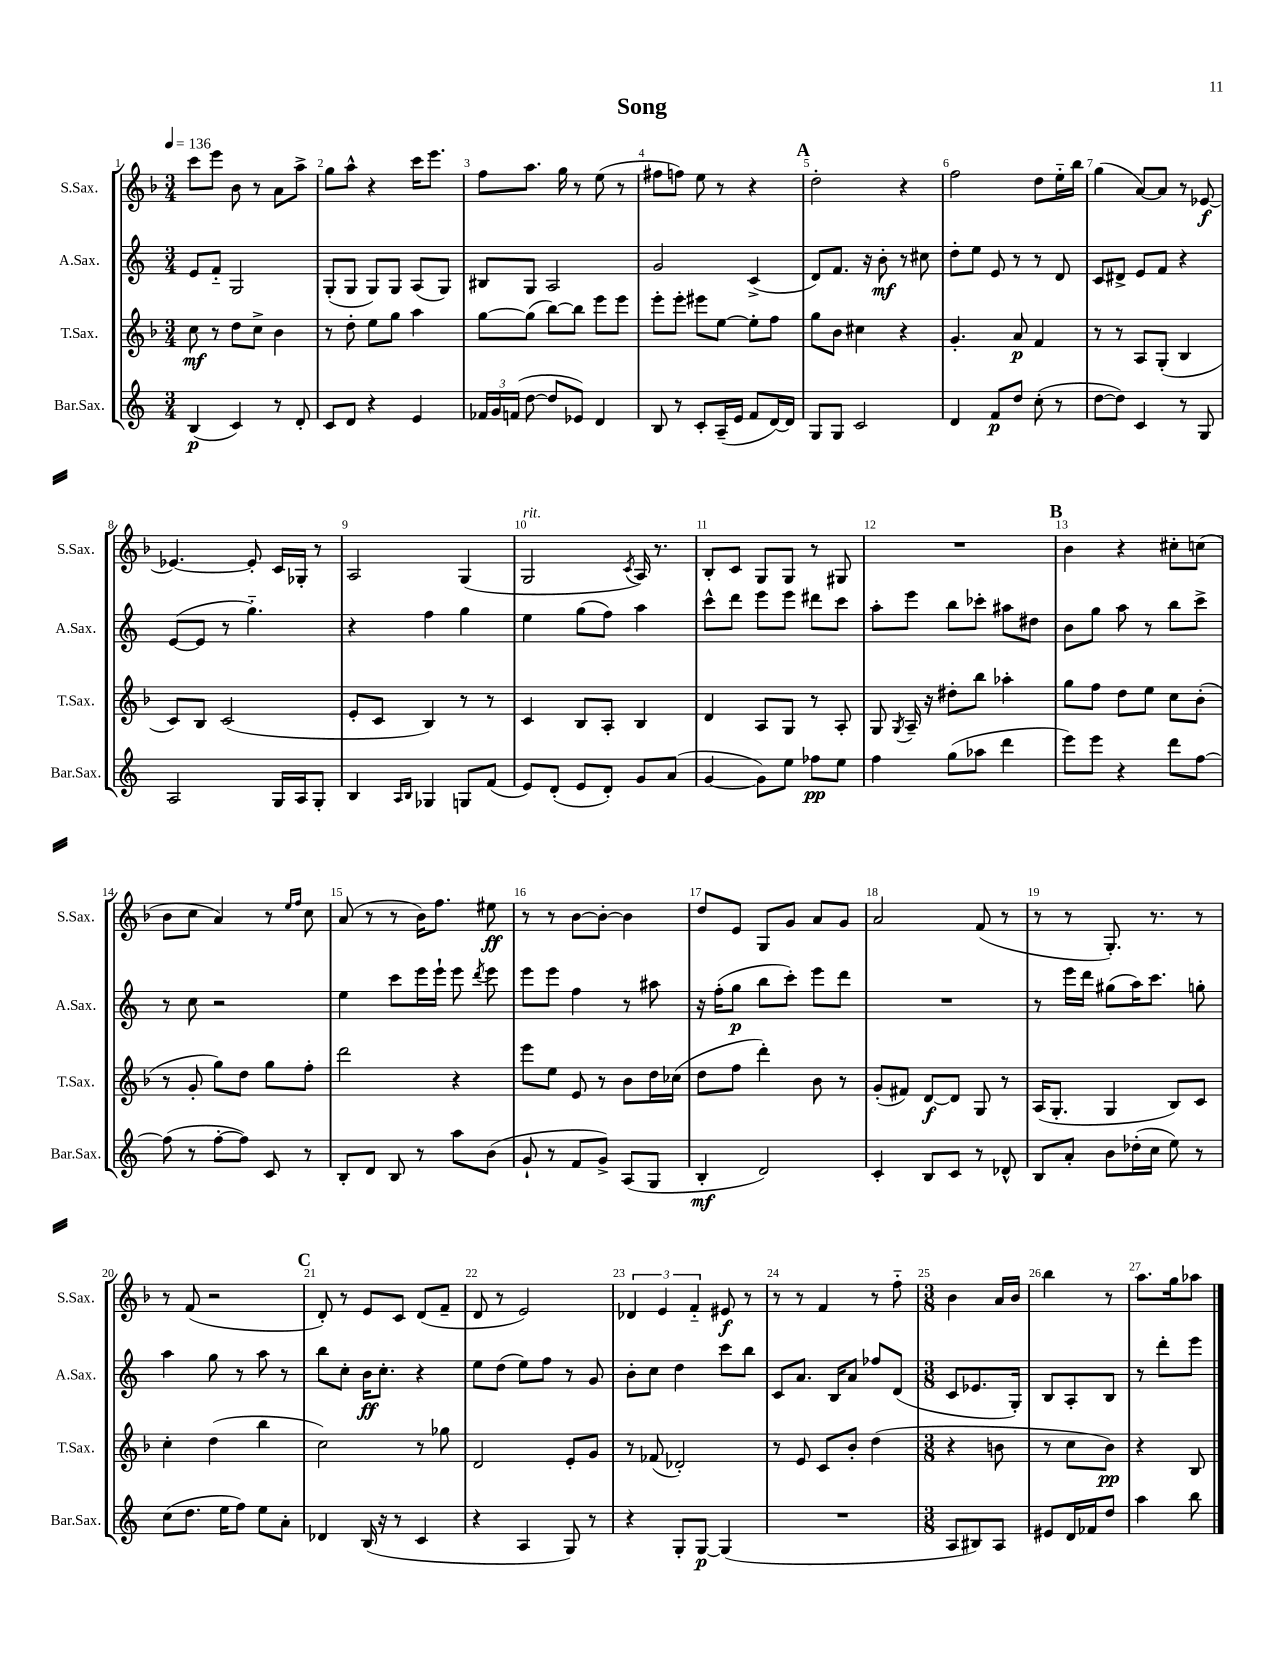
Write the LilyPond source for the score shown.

\header { title = "Song" }
<<
\new StaffGroup <<
\new Staff = "s0" \with { instrumentName = "S.Sax." shortInstrumentName = "S.Sax." } {
    \clef treble \key f \major \numericTimeSignature \time 3/4 \tempo 4 = 136
    \autoBeamOff c'''8[ e'''8] bes'8 r8 a'8[ a''8]-> |
    g''8[ a''8]-^ r4 c'''16[ e'''8.] |
    f''8[ a''8.] g''16 r8 e''8( r8 |
    fis''8[ f''8]) e''8 r8 r4 |
    \mark \markup { \bold "A" } d''2-. r4 |
    f''2 d''8[ e''16-_ bes''16] |
    g''4( a'8[~) a'8] r8 ees'8~\f |
    ees'4.~ ees'8-. c'16[ ges16]-. r8 |
    a2 g4( |
    g2^\markup { \italic "rit." } \acciaccatura { c'8 } a16) r8. |
    bes8[-. c'8] g8[ g8] r8 gis8 |
    R2. |
    \mark \markup { \bold "B" } bes'4 r4 cis''8[-. c''8]( |
    bes'8[ c''8] a'4) r8 \grace { e''16[ f''16] } c''8 |
    a'8( r8 r8 bes'16[) f''8.] eis''8\ff |
    r8 r8 bes'8[~ bes'8]~-. bes'4 |
    d''8[ e'8] g8[ g'8] a'8[ g'8] |
    a'2 f'8( r8 |
    r8 r8 g8.-.) r8. r8 |
    r8 f'8( r2 |
    \mark \markup { \bold "C" } d'8-.) r8 e'8[ c'8] d'8[( f'8]-- |
    d'8 r8 e'2) |
    \tuplet 3/2 { des'4 e'4 f'4-_ } eis'8\f r8 |
    r8 r8 f'4 r8 f''8-_ |
    \numericTimeSignature \time 3/8 bes'4 a'16[ bes'16] |
    bes''4 r8 |
    a''8.[ g''16 aes''8] \bar "|." |
}
\new Staff = "s1" \with { instrumentName = "A.Sax." shortInstrumentName = "A.Sax." } {
    \clef treble \key c \major \numericTimeSignature \time 3/4
    \autoBeamOff e'8[ f'8]-_ g2 |
    g8[-.( g8] g8[) g8] a8[( g8]) |
    bis8[ g8] a2 |
    g'2 c'4->( |
    \mark \markup { \bold "A" } d'8[) f'8.] r16 b'8-.\mf r8 cis''8 |
    d''8[-. e''8] e'8 r8 r8 d'8 |
    c'8[ dis'8]-> e'8[ f'8] r4 |
    e'8[~( e'8] r8 g''4.-_) |
    r4 f''4 g''4 |
    e''4 g''8[( f''8]) a''4 |
    c'''8[-^ d'''8] e'''8[ e'''8] dis'''8[ c'''8] |
    a''8[-. e'''8] b''8[ ces'''8]-. ais''8[ dis''8] |
    \mark \markup { \bold "B" } b'8[ g''8] a''8 r8 b''8[ c'''8]-> |
    r8 c''8 r2 |
    e''4 c'''8[ e'''16 e'''16]-! e'''8 \acciaccatura { d'''8 } e'''8 |
    e'''8[ e'''8] f''4 r8 ais''8 |
    r16 f''16[-.( g''8]\p b''8[ c'''8]-.) e'''8[ d'''8] |
    R2. |
    r8 e'''16[ d'''16] gis''8[( a''16) c'''8.] g''8-. |
    a''4 g''8 r8 a''8 r8 |
    \mark \markup { \bold "C" } b''8[ c''8]-. b'16[\ff c''8.]-. r4 |
    e''8[ d''8]( e''8[) f''8] r8 g'8 |
    b'8[-. c''8] d''4 c'''8[ b''8] |
    c'8[ a'8.] b16[ a'8] fes''8[ d'8]( |
    \numericTimeSignature \time 3/8 c'8[ ees'8. g16]-.) |
    b8[ a8-. b8] |
    r8 d'''8[-. e'''8] \bar "|." |
}
\new Staff = "s2" \with { instrumentName = "T.Sax." shortInstrumentName = "T.Sax." } {
    \clef treble \key f \major \numericTimeSignature \time 3/4
    \autoBeamOff c''8\mf r8 d''8[ c''8]-> bes'4 |
    r8 d''8-. e''8[ g''8] a''4 |
    g''8[~ g''8]( bes''8[~) bes''8] e'''8[ e'''8] |
    e'''8[-. e'''8]-. eis'''8[ e''8]~ e''8[-. f''8] |
    \mark \markup { \bold "A" } g''8[ bes'8] cis''4 r4 |
    g'4.-. a'8\p f'4 |
    r8 r8 a8[ g8]-.( bes4 |
    c'8[) bes8] c'2( |
    e'8[-. c'8] bes4) r8 r8 |
    c'4 bes8[ a8]-. bes4 |
    d'4 a8[ g8] r8 a8-. |
    g8 \acciaccatura { g8 } a16-- r16 dis''8[-. bes''8] aes''4-. |
    \mark \markup { \bold "B" } g''8[ f''8] d''8[ e''8] c''8[ bes'8]-.( |
    r8 g'8-. g''8[) d''8] g''8[ f''8]-. |
    d'''2 r4 |
    e'''8[ e''8] e'8 r8 bes'8[ d''16 ces''16]( |
    d''8[ f''8] d'''4-.) bes'8 r8 |
    g'8[-.( fis'8]) d'8[~\f d'8] g8 r8 |
    a16[( g8.]-. g4 bes8[) c'8] |
    c''4-. d''4( bes''4 |
    \mark \markup { \bold "C" } c''2) r8 ges''8 |
    d'2 e'8[-. g'8] |
    r8 fes'8( des'2-.) |
    r8 e'8 c'8[ bes'8]-. d''4( |
    \numericTimeSignature \time 3/8 r4 b'8 |
    r8 c''8[ bes'8]\pp) |
    r4 bes8 \bar "|." |
}
\new Staff = "s3" \with { instrumentName = "Bar.Sax." shortInstrumentName = "Bar.Sax." } {
    \clef treble \key c \major \numericTimeSignature \time 3/4
    \autoBeamOff b4\p( c'4) r8 d'8-. |
    c'8[ d'8] r4 e'4 |
    \tuplet 3/2 { fes'16[ g'16 f'16]( } d''8~ d''8[ ees'8]) d'4 |
    b8 r8 c'8[-. a16--( e'16] f'8[ d'16~) d'16] |
    \mark \markup { \bold "A" } g8[ g8] c'2 |
    d'4 f'8[\p d''8] c''8-.( r8 |
    d''8[~ d''8]) c'4 r8 g8 |
    a2 g16[ a16 g8]-. |
    b4 \grace { a16[ b16] } ges4 g8[ f'8]( |
    e'8[) d'8]-.( e'8[ d'8]-.) g'8[ a'8]( |
    g'4~ g'8[) e''8] fes''8[\pp e''8] |
    f''4 g''8[( aes''8] d'''4 |
    \mark \markup { \bold "B" } e'''8[) e'''8] r4 d'''8[ f''8]~ |
    f''8( r8 f''8[~-. f''8]) c'8 r8 |
    b8[-. d'8] b8 r8 a''8[ b'8]( |
    g'8-! r8 f'8[ g'8]->) a8[( g8] |
    b4-.\mf d'2) |
    c'4-. b8[ c'8] r8 des'8-^ |
    b8[ a'8]-. b'8[ des''16-.( c''16] e''8) r8 |
    c''8[( d''8.] e''16[ f''8]) e''8[ a'8]-. |
    \mark \markup { \bold "C" } des'4 b16( r16 r8 c'4 |
    r4 a4 g8) r8 |
    r4 g8[-. g8]~\p g4( |
    R2. |
    \numericTimeSignature \time 3/8 a8[ bis8) a8] |
    eis'8[ d'16 fes'16 d''8] |
    a''4 b''8 \bar "|." |
}
>>
>>
\layout { \context { \Score \override BarNumber.break-visibility = ##(#f #t #t) barNumberVisibility = #all-bar-numbers-visible } }
